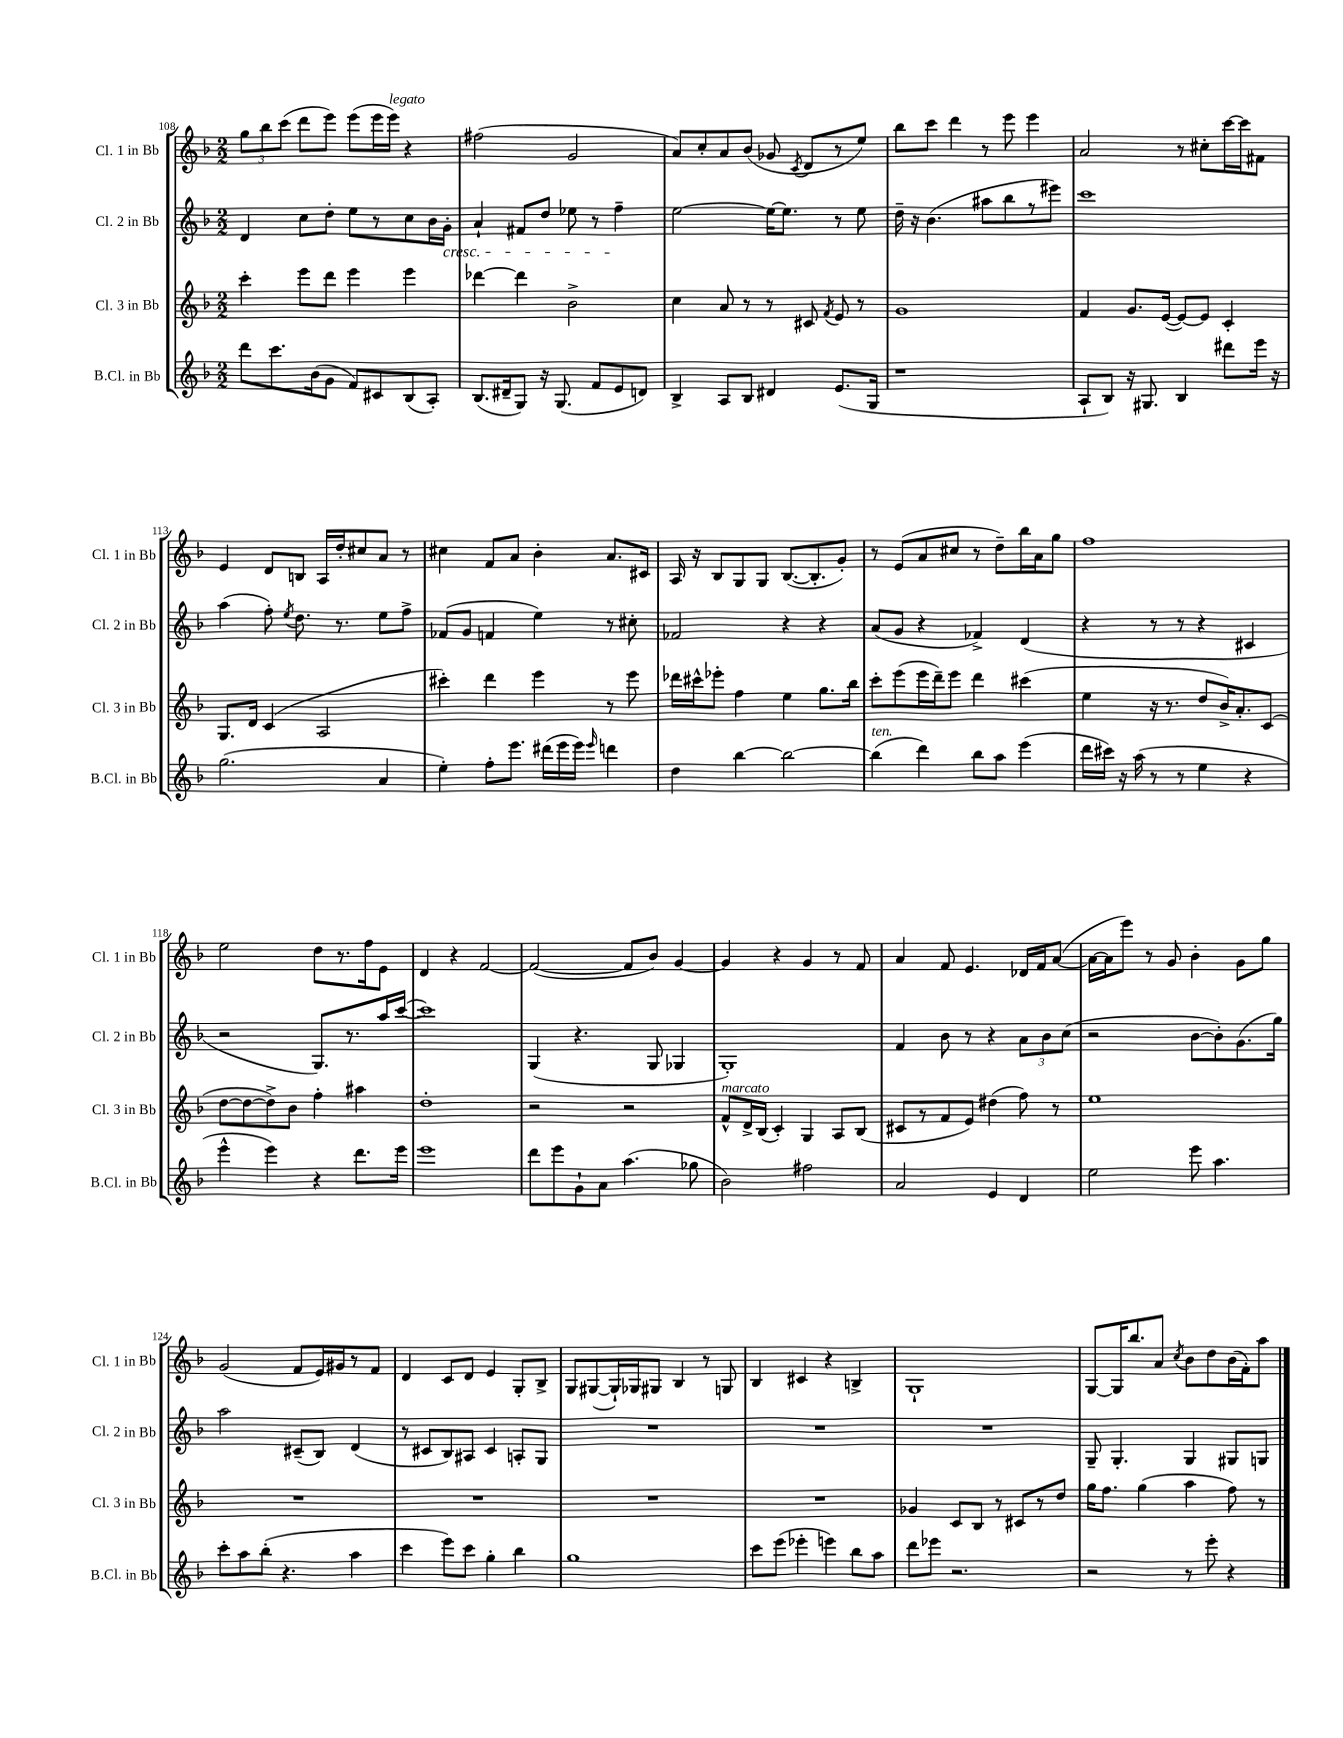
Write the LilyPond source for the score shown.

<<
\new StaffGroup <<
\new Staff = "s0" \with { instrumentName = "Cl. 1 in Bb" shortInstrumentName = "Cl. 1 in Bb" } {
    \clef treble \key f \major \numericTimeSignature \time 2/2
    \autoBeamOff \tuplet 3/2 { g''8[ bes''8 c'''8]( } d'''8[ e'''8]) e'''8[( e'''16 e'''16]^\markup { \italic "legato" }) r4 |
    fis''2( g'2 |
    a'8[) c''8-. a'8 bes'8]( ges'8 \acciaccatura { c'8 } d'8[ r8 e''8]) |
    bes''8[ c'''8] d'''4 r8 e'''8 e'''4 |
    a'2 r8 cis''8[-. c'''16~ c'''16 fis'8] |
    e'4 d'8[ b8] a16[ d''16-. cis''8 a'8] r8 |
    cis''4 f'8[ a'8] bes'4-. a'8.[ cis'16] |
    a16 r16 bes8[ g8 g8] bes8.[~( bes8.-. g'8]-.) |
    r8 e'8[( a'8 cis''8] r8 d''8[--) bes''16 a'16 g''8] |
    f''1 |
    e''2 d''8[ r8. f''16 e'8] |
    d'4 r4 f'2~ |
    f'2~( f'8[ bes'8]) g'4~ |
    g'4 r4 g'4 r8 f'8 |
    a'4 f'8 e'4. des'16[ f'16 a'8]~( |
    a'16[~ a'16 e'''8]) r8 g'8 bes'4-. g'8[ g''8] |
    g'2( f'8[ e'16) gis'16 r8 f'8] |
    d'4 c'8[ d'8] e'4 g8[-. bes8]-> |
    g8[ gis8~( gis16-!) ges16 gis8] bes4 r8 g8 |
    bes4 cis'4 r4 b4-> |
    g1-! |
    g8[~ g16 bes''8. a'8] \acciaccatura { c''8 } bes'8[ d''8 bes'16( f'16-.) a''8] \bar "|." |
}
\new Staff = "s1" \with { instrumentName = "Cl. 2 in Bb" shortInstrumentName = "Cl. 2 in Bb" } {
    \clef treble \key f \major \numericTimeSignature \time 2/2
    \autoBeamOff d'4 c''8[ d''8]-. e''8[ r8 c''8 bes'16 g'16]-.\cresc |
    a'4-! fis'8[ d''8] ees''8 r8 f''4--\! |
    e''2~ e''16[~ e''8.] r8 e''8 |
    d''16-- r16 bes'4.( ais''8[ bes''8 r8 eis'''8]) |
    c'''1 |
    a''4( f''8-.) \acciaccatura { e''8 } d''8. r8. e''8[ f''8]-> |
    fes'8[( g'8] f'4 e''4) r8 cis''8-. |
    fes'2 r4 r4 |
    a'8[( g'8] r4 fes'4->) d'4( |
    r4 r8 r8 r4 cis'4 |
    r2 g8.[) r8. a''16 c'''16]~( |
    c'''1) |
    g4( r4. g8 ges4 |
    g1-.) |
    f'4 bes'8 r8 r4 \tuplet 3/2 { a'8[ bes'8 c''8]( } |
    r2 bes'8[~ bes'8-.) g'8.( g''16]) |
    a''2 cis'8[--( bes8]) d'4( |
    r8 cis'8[ bes8) ais8] cis'4 a8[-. g8] |
    R1 |
    R1 |
    R1 |
    g8-- g4.-. g4 gis8[ g8] \bar "|." |
}
\new Staff = "s2" \with { instrumentName = "Cl. 3 in Bb" shortInstrumentName = "Cl. 3 in Bb" } {
    \clef treble \key f \major \numericTimeSignature \time 2/2
    \autoBeamOff c'''4-. e'''8[ d'''8] e'''4 e'''4 |
    des'''4~ des'''4 bes'2-> |
    c''4 a'8 r8 r8 cis'8 \acciaccatura { f'8 } e'8 r8 |
    g'1 |
    f'4 g'8.[ e'16]~( e'8[~) e'8] c'4-. |
    g8.[ d'16] c'4( a2 |
    cis'''4-.) d'''4 e'''4 r8 e'''8 |
    des'''16[ cis'''16-^ ees'''8]-. f''4 e''4 g''8.[ bes''16] |
    c'''8[-. e'''8( e'''16 d'''16--) e'''8] d'''4 cis'''4( |
    e''4 r16 r8. d''8[ bes'16->) a'8.-. c'8]( |
    d''8[~ d''8~ d''8->) bes'8] f''4-. ais''4 |
    d''1-. |
    r2 r2 |
    f'8[-^^\markup { \italic "marcato" } d'16-> bes16]( c'4-.) g4 a8[ bes8]( |
    cis'8[ r8 f'8 e'8]) dis''4( f''8) r8 |
    e''1 |
    R1 |
    R1 |
    R1 |
    R1 |
    ges'4 c'8[ bes8] r8 cis'8[ r8 d''8] |
    g''16[ f''8.] g''4( a''4 f''8) r8 \bar "|." |
}
\new Staff = "s3" \with { instrumentName = "B.Cl. in Bb" shortInstrumentName = "B.Cl. in Bb" } {
    \clef treble \key f \major \numericTimeSignature \time 2/2
    \autoBeamOff d'''8[ c'''8. bes'16( g'8] f'8[) cis'8 bes8( a8]-.) |
    bes8.[( dis'16-- g8]) r16 g8.( f'8[ e'8 d'8]) |
    bes4-> a8[ bes8] dis'4 e'8.[( g16] |
    r1 |
    a8[-! bes8]) r16 gis8. bes4 dis'''8[ e'''16] r16 |
    g''2.( a'4 |
    e''4-.) f''8[-. e'''8.] dis'''16[( e'''16 e'''16]) \grace { e'''16 } d'''4 |
    d''4 bes''4~ bes''2~ |
    bes''4^\markup { \italic "ten." }( d'''4) bes''8[ a''8] e'''4( |
    d'''16[ cis'''16]) r16 a''16( r8 r8 e''4 r4 |
    e'''4-^ e'''4) r4 d'''8.[ e'''16] |
    e'''1 |
    d'''8[ e'''8 g'8-! a'8] a''4.( ges''8 |
    bes'2) fis''2 |
    a'2 e'4 d'4 |
    e''2 e'''8 a''4. |
    c'''8[-. a''8 bes''8]-.( r4. a''4 |
    c'''4 e'''8[) c'''8] g''4-. bes''4 |
    g''1 |
    c'''8[ e'''8]( ees'''4-. e'''4) bes''8[ a''8] |
    d'''8[ ees'''8] r2. |
    r2 r8 e'''8-. r4 \bar "|." |
}
>>
>>
\layout { \context { \Score currentBarNumber = #108 } }
